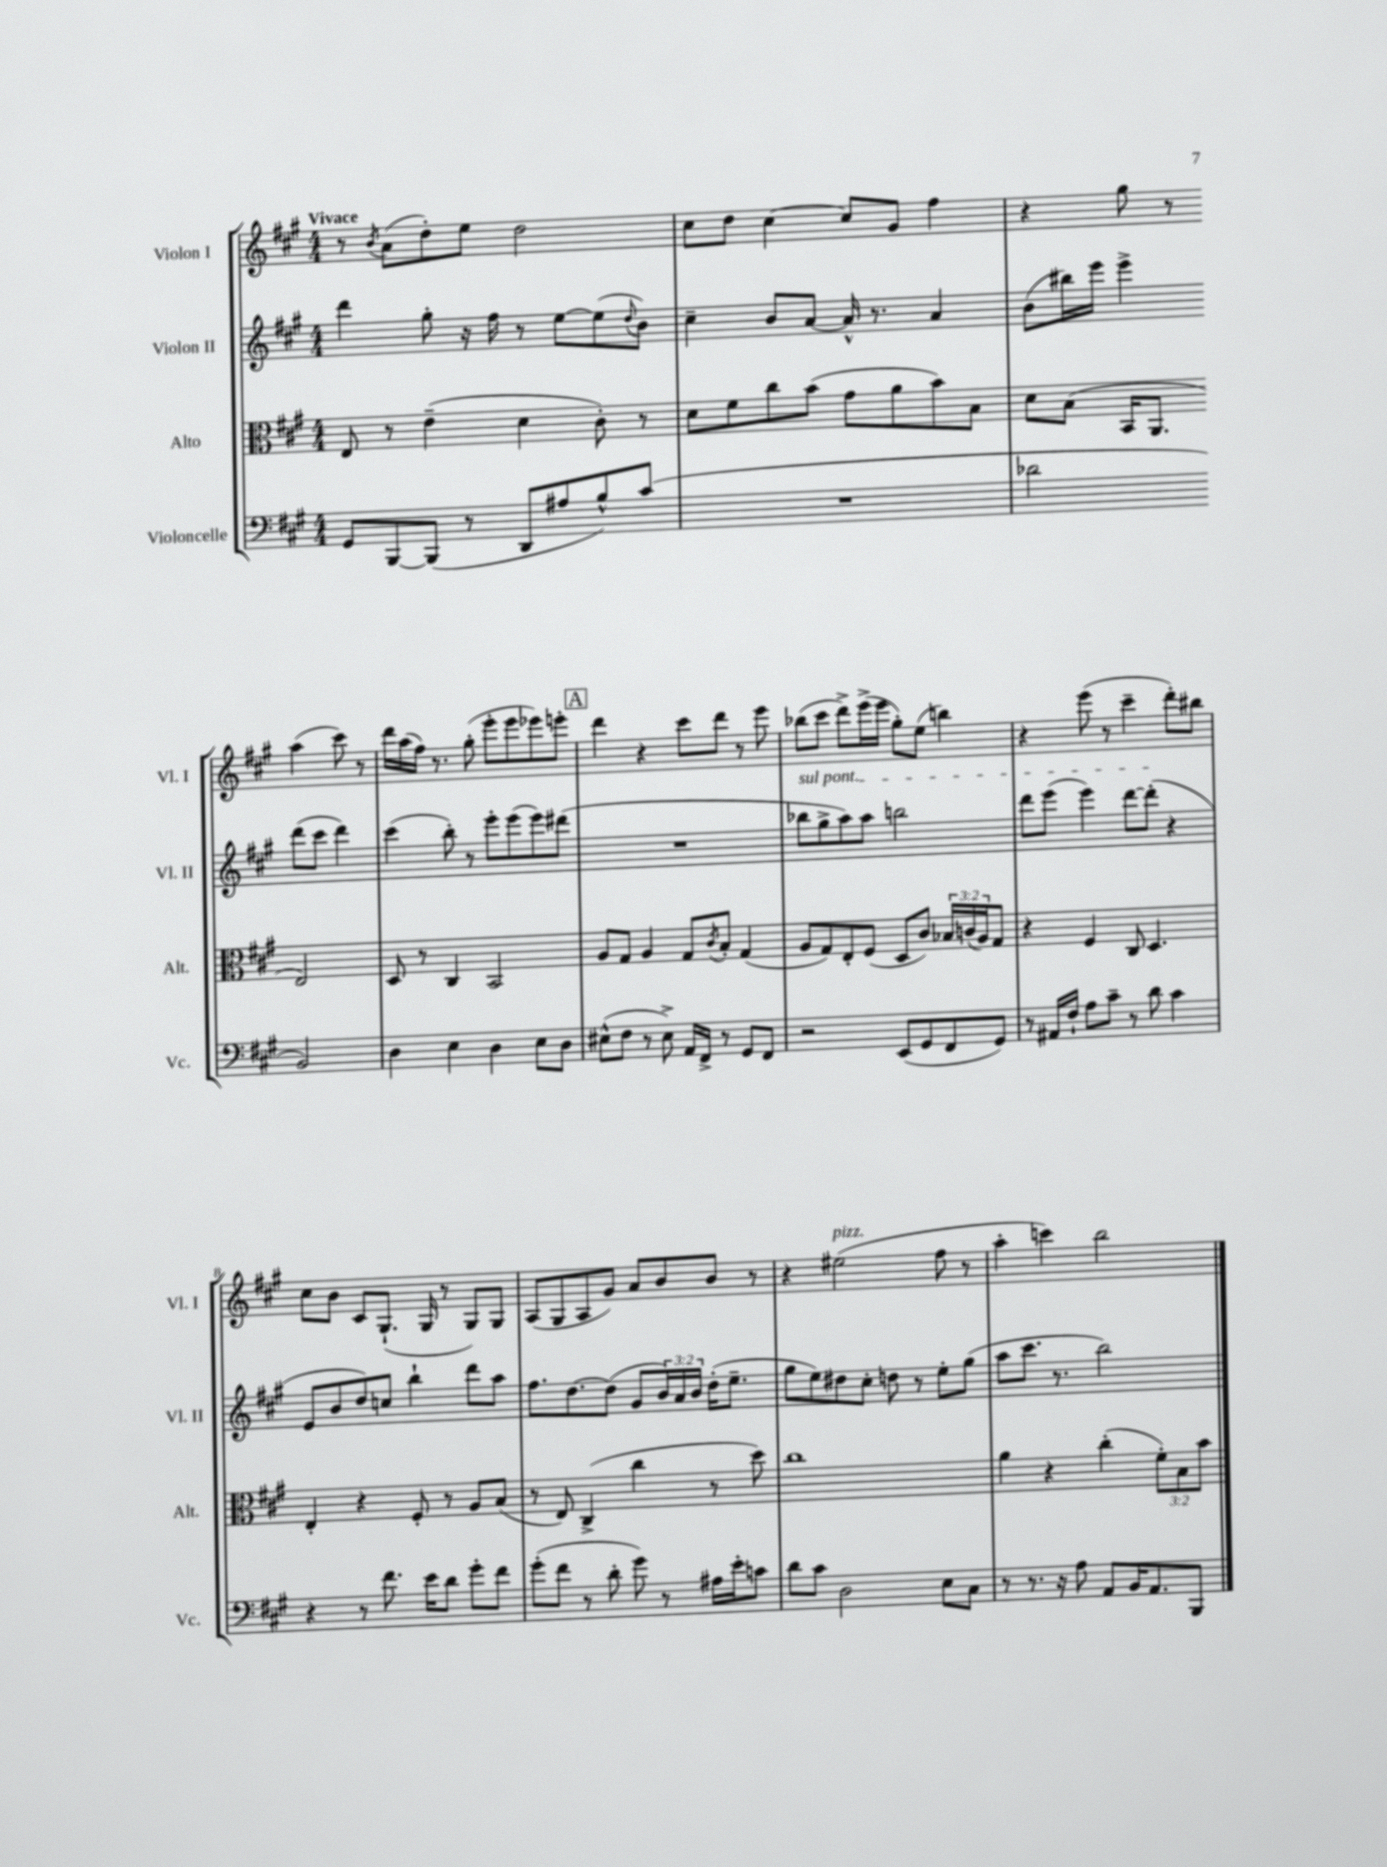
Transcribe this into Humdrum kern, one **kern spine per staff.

**kern	**kern	**kern	**kern
*part4	*part3	*part2	*part1
*staff4	*staff3	*staff2	*staff1
*I"Violoncelle	*I"Alto	*I"Violon II	*I"Violon I
*I'Vc.	*I'Alt.	*I'Vl. II	*I'Vl. I
*clefF4	*clefC3	*clefG2	*clefG2
*k[f#c#g#]	*k[f#c#g#]	*k[f#c#g#]	*k[f#c#g#]
*M4/4	*M4/4	*M4/4	*M4/4
=1	=1	=1	=1
!	!	!	!LO:TX:a:B:t=Vivace
8GG#/L	8E/	4ddd\	8r
.	.	.	8qb/
[8BBB/	8r	.	(8a\L
(8BBB/J]	(4e~\	8gg#'\	8dd'\)
8r	.	16r	8ee\J
.	.	16ff#\	.
8DD/L	4d\	8r	2dd\
8A#X/	.	[8ee\L	.
8B^^/)	8c#'\)	(8ee\]	.
.	.	8qqdd/	.
(8c#/J	8r	8b\J)	.
=2	=2	=2	=2
1r	8d\L	4cc#~\	8cc#\L
.	8f#\	.	8dd\J
.	8cc#\	8b/L	[4cc#\
.	(8b\J	[8a/J	.
.	8g#\L	16a^^/]	8cc#/L]
.	.	8.r	.
.	8a\	.	8g#/J
.	8b\)	4a/	4ff#\
.	8B\J	.	.
=3	=3	=3	=3
2d-X\	8d\L	(8b\L	4r
.	(8B\J	16bb#X\L)	.
.	.	16eee\JJ	.
.	16BB/KL	4eee^\	8gg#\
.	8.AA/J	.	.
.	.	.	8r
2BB/)	2E/)	(8ddd\L	(4aa\
.	.	8ccc#\J	.
.	.	4ddd\)	8ccc#\)
.	.	.	8r
!!LO:LB:g=z
=4	=4	=4	=4
4D\	8D/	(4ccc#\	16ddd\LL
.	.	.	(16aa\
.	8r	.	16ff#\JJ)
.	.	.	8.r
4E\	4C#/	8bb'\)	.
.	.	8r	(8gg#'\
4D\	2BB/	8eee'\L	8eee'\L
.	.	(8eee\	8eee\
8E\L	.	8eee\)	8eee-X\)
8D\J	.	(8ddd#X\J	8eeen'\J
!!LO:REH:place=s1:t=A
=5	=5	=5	=5
(8E#X^^\L	8A/L	1r	4ddd\
8F#\J	8G#/J	.	.
8r	4A/	.	4r
8E#^\)	.	.	.
16AA/LL	8G#/L	.	8ccc#\L
16FF#^/JJ	.	.	.
.	8qc#/	.	.
8r	8B'/J	.	8ddd\J
8GG#/L	(4G#/	.	8r
8FF#/J	.	.	8eee\
=6	=6	=6	=6
!	!	!LO:TX:a:i:t=sul pont.	!
2r	8A/L	8bb-X\L	(8bb-X\L
.	8G#/)	8gg#^\	8ccc#\J
.	8E'/	8aa\)	8ddd^\L)
.	(8F#/J	8aa\J	(16eee^\L
.	.	.	16eee\JJ
(8EE/L	8D/L	2bbn\	8gg#'\L)
8GG#/	8c#/J)	.	(8ee\J
8FF#/	24B-X/LL	.	4bbn\)
.	(24cn/	.	.
.	24A/J)	.	.
8GG#/J)	8G#/J	.	.
=7	=7	=7	=7
8r	4r	8ddd\L	4r
16AA#X/LL	.	(8eee\J	.
16F#`/JJ	.	.	.
8A\L	4F#/	4eee\)	(8eee\
8c#~\J	.	.	8r
8r	8C#/	[8ddd\L	4ccc#~\
8d\	4.D/	(8ddd'\J]	.
4c#\	.	4r	8ddd'\L)
.	.	.	8bb#X\J
!!LO:LB:g=z
=8	=8	=8	=8
4r	4E'/	8e/L	8cc#\L
.	.	8b/	8b\J
8r	4r	8dd/)	8c#/L
8.f#\	.	8ccn/J	(8.G#`/J
.	8F#'/	4bb`\	.
16e\KL	.	.	16G#/
8d\J	8r	.	8r
8g#'\L	8A/L	8ddd\L	8G#/L)
8f#\J	(8B/J	8aa\J	8G#/J
=9	=9	=9	=9
(8g#'\L	8r	8.ff#\L	(8A/L
8f#\J	8E/)	.	8G#/
.	.	[8.dd\	.
8r	(4C#^/	.	8A/
8d'\	.	(8dd\J]	8g#/J)
8g#\)	4cc#\	8g#/L	8a/L
8r	.	24b/L)	8b/
.	.	24a/	.
.	.	24b/JJ	.
16A#X\LL	8r	(16dd'\KL	8b/J
16e'\J	.	8.ee~\J	.
8cn\J	8dd\)	.	8r
=10	=10	=10	=10
8d\L	1cc#	8gg#\L	4r
8c#\J	.	8ee\)	.
!	!	!	!LO:TX:a:i:t=pizz.
2D\	.	8dd#X\	(2ee#X\
.	.	8cc#'\J	.
.	.	8ddn\	.
.	.	8r	.
8E\L	.	8ee'\L	8ff#\
8C#\J	.	(8gg#\J	8r
=11	=11	=11	=11
8r	4a\	8aa\L	4aa'\
8.r	.	8.ccc#\J	.
.	4r	.	4cccn\)
16r	.	8.r	.
8A\	.	.	.
8AA/L	(4cc#'\	2bb\)	2bb\
16BB/K	.	.	.
8.AA/	.	.	.
.	12f#'\L)	.	.
.	12B\	.	.
8BBB/J	.	.	.
.	12b\J	.	.
==	==	==	==
*-	*-	*-	*-
